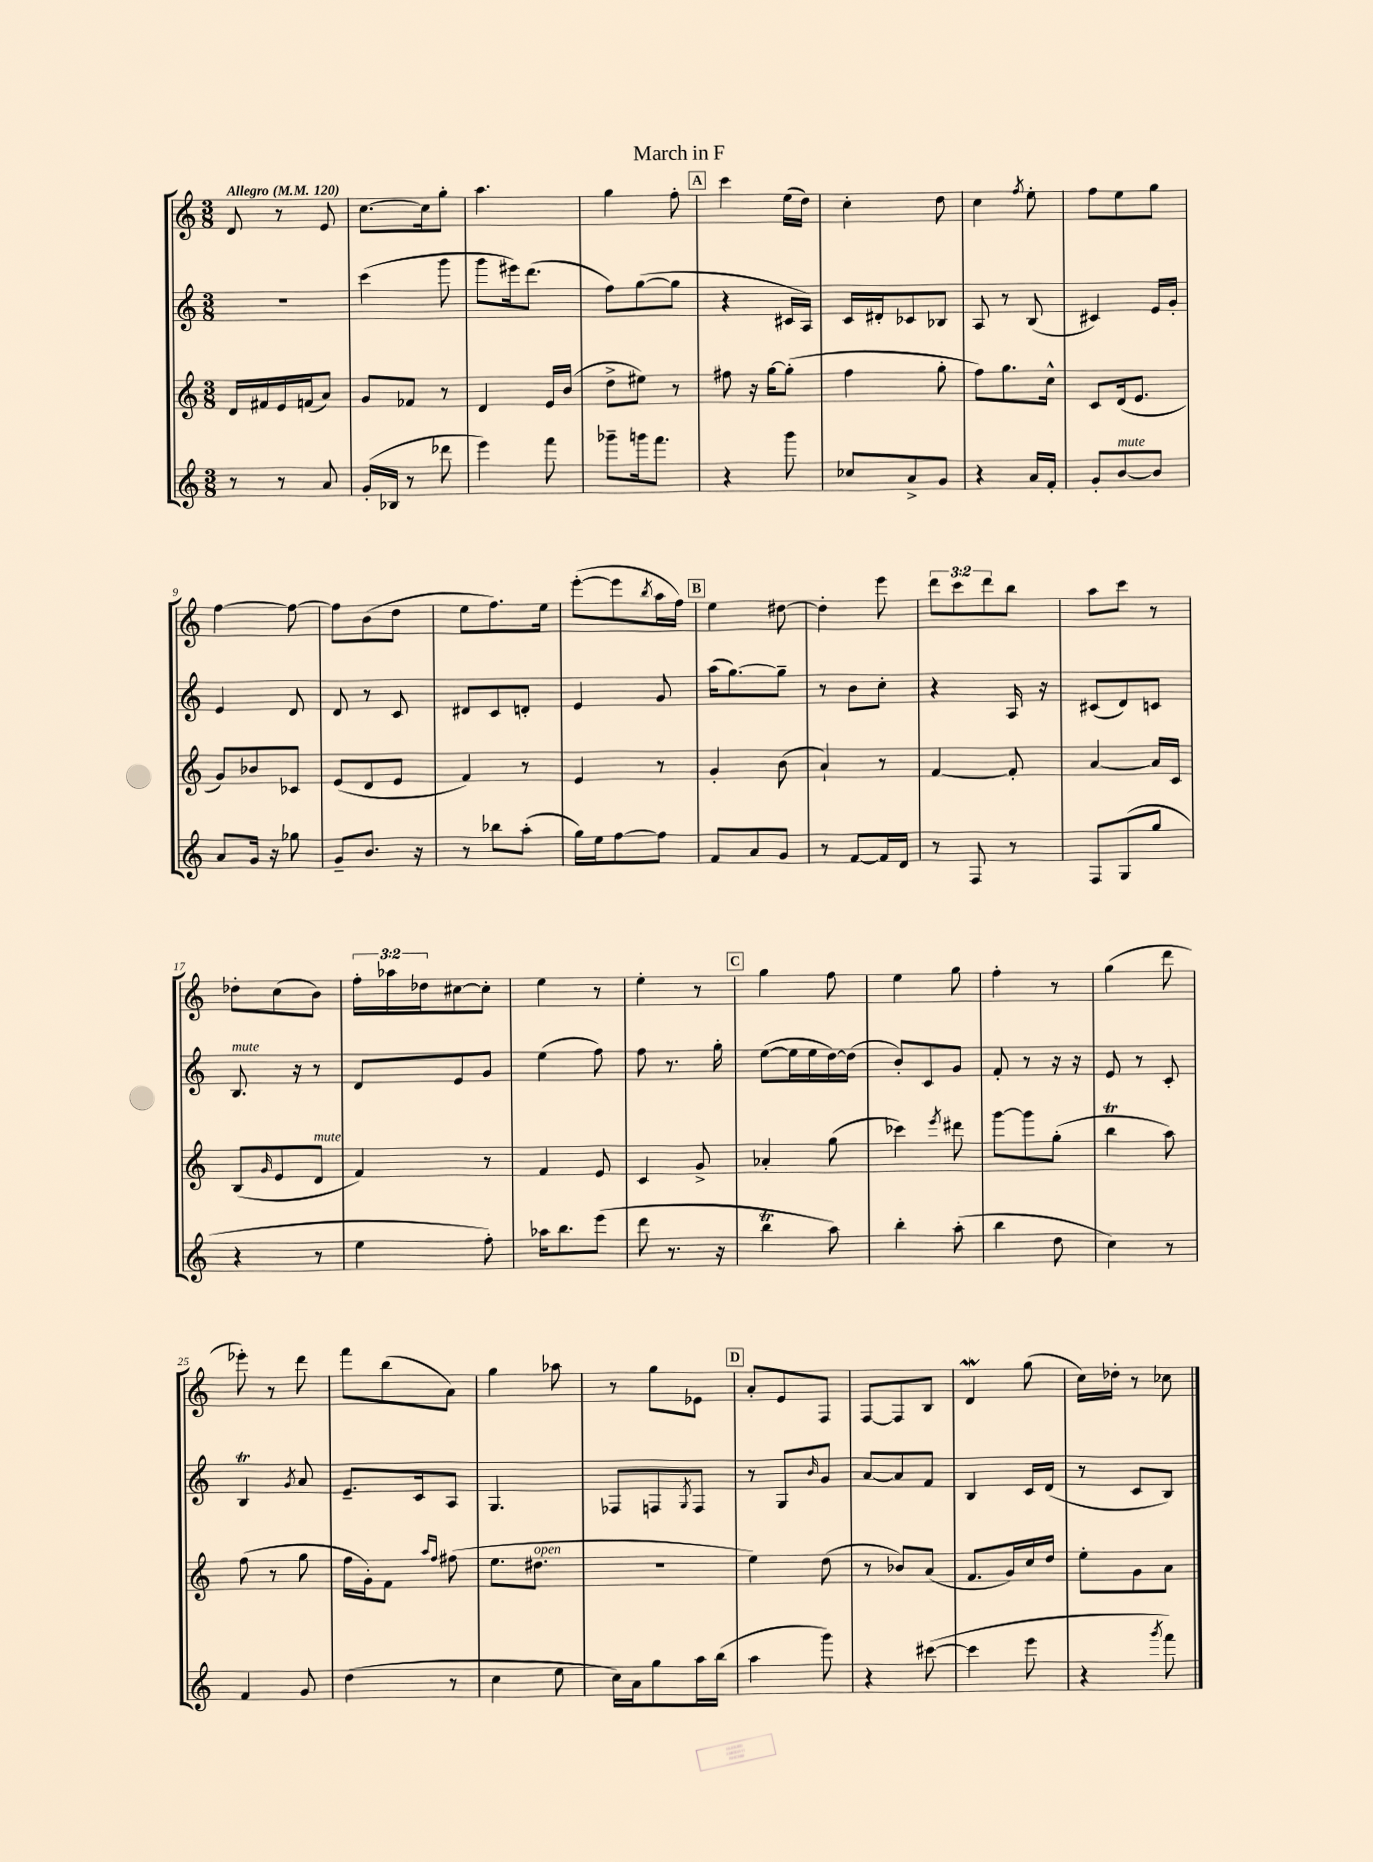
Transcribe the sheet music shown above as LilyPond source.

\header { title = "March in F" }
<<
\new StaffGroup <<
\new Staff = "s0" {
    \clef treble \key c \major \numericTimeSignature \time 3/8 \override Staff.TupletNumber.text = #tuplet-number::calc-fraction-text \tempo "Allegro" 4 = 120
    d'8 r8 e'8 |
    c''8.~ c''16 g''8-. |
    a''4. |
    g''4 f''8-. |
    \mark \markup { \box "A" } c'''4 e''16( d''16) |
    c''4-. d''8 |
    c''4 \acciaccatura { f''8 } e''8-. |
    f''8 e''8 g''8 |
    f''4~ f''8~ |
    f''8 b'8( d''8 |
    e''8 f''8.) e''16 |
    e'''8~-.( e'''8 \acciaccatura { b''8 } a''16 f''16) |
    \mark \markup { \box "B" } e''4 dis''8~ |
    dis''4-. e'''8 |
    \tuplet 3/2 { d'''8 c'''8 d'''8 } b''8 |
    a''8 c'''8 r8 |
    des''8-. c''8( b'8) |
    \tuplet 3/2 { f''16-. aes''16 des''16 } cis''8~ cis''8-. |
    e''4 r8 |
    e''4-. r8 |
    \mark \markup { \box "C" } g''4 f''8 |
    e''4 g''8 |
    f''4-. r8 |
    g''4( d'''8 |
    ees'''8-.) r8 d'''8 |
    f'''8 b''8( a'8) |
    g''4 aes''8 |
    r8 g''8 ees'8 |
    \mark \markup { \box "D" } a'8-. e'8 f8 |
    f8~ f8 b8 |
    d'4\mordent g''8( |
    c''16) des''16-. r8 ces''8 \bar "|." |
}
\new Staff = "s1" {
    \clef treble \key c \major \numericTimeSignature \time 3/8
    R4. |
    c'''4( g'''8 |
    g'''8 eis'''16) d'''8.( |
    f''8) g''8~( g''8 |
    \mark \markup { \box "A" } r4 cis'16 a16) |
    c'16 dis'16-. ces'8 bes8 |
    a8 r8 b8( |
    cis'4) e'16 g'16-. |
    e'4 d'8 |
    d'8 r8 c'8 |
    dis'8 c'8 d'8-. |
    e'4 g'8 |
    \mark \markup { \box "B" } a''16( g''8.~) g''8-- |
    r8 b'8 c''8-. |
    r4 a16 r16 |
    cis'8( d'8) c'8 |
    b8.^\markup { \italic "mute" } r16 r8 |
    d'8 e'8 g'8 |
    e''4( f''8) |
    f''8 r8. g''16-. |
    \mark \markup { \box "C" } e''8~( e''16 e''16 d''16~) d''16( |
    b'8-.) c'8 g'8 |
    f'8-. r8 r16 r16 |
    e'8 r8 c'8-. |
    b4\trill \acciaccatura { g'8 } a'8 |
    e'8.-- c'16 a8 |
    g4. |
    fes8 f8 \acciaccatura { g8 } f8 |
    \mark \markup { \box "D" } r8 g8 \grace { b'16 } g'8 |
    a'8~ a'8 f'8 |
    b4 c'16 d'16( |
    r8 c'8 b8) \bar "|." |
}
\new Staff = "s2" {
    \clef treble \key c \major \numericTimeSignature \time 3/8
    d'16 fis'16 e'16 f'16( a'8) |
    g'8 fes'8 r8 |
    d'4 e'16 b'16( |
    d''8-> eis''8) r8 |
    \mark \markup { \box "A" } fis''8 r16 g''16~ g''8-.( |
    f''4 g''8-. |
    f''8) g''8. c''16-^ |
    c'8 d'16( e'8. |
    g'8) bes'8 ces'8 |
    e'8( d'8 e'8 |
    f'4) r8 |
    e'4 r8 |
    \mark \markup { \box "B" } g'4-. b'8( |
    a'4-!) r8 |
    f'4~ f'8-. |
    a'4~ a'16 c'16 |
    b8( \grace { g'16 } e'8 d'8^\markup { \italic "mute" } |
    f'4) r8 |
    f'4 e'8 |
    c'4 g'8-> |
    \mark \markup { \box "C" } aes'4-. g''8( |
    ces'''4) \acciaccatura { e'''8 } dis'''8 |
    g'''8~ g'''8 g''8-.( |
    b''4\trill a''8) |
    f''8( r8 g''8 |
    f''16 g'16-.) f'8 \grace { a''16 f''16 } fis''8( |
    e''8. dis''8.^\markup { \italic "open" } |
    R4. |
    \mark \markup { \box "D" } e''4) d''8( |
    r8 bes'8) a'8( |
    f'8. g'16) c''16 d''16 |
    e''8-. g'8 a'8 \bar "|." |
}
\new Staff = "s3" {
    \clef treble \key c \major \numericTimeSignature \time 3/8
    r8 r8 a'8 |
    g'16-.( bes16 r8 des'''8 |
    e'''4) f'''8 |
    ges'''8-- g'''16 f'''8. |
    \mark \markup { \box "A" } r4 g'''8 |
    ces''8 a'8-> g'8 |
    r4 a'16 f'16-. |
    g'8-. b'8~^\markup { \italic "mute" } b'8 |
    a'8 g'16 r16 ges''8 |
    g'8-- b'8. r16 |
    r8 bes''8 a''8-.( |
    g''16) e''16 f''8~ f''8 |
    \mark \markup { \box "B" } f'8 a'8 g'8 |
    r8 f'8~ f'16 d'16 |
    r8 f8 r8 |
    f8 g8( g''8 |
    r4 r8 |
    e''4 f''8-.) |
    aes''16 b''8. e'''8( |
    d'''8 r8. r16 |
    \mark \markup { \box "C" } b''4\trill a''8) |
    b''4-. a''8-.( |
    b''4 d''8 |
    c''4) r8 |
    f'4 g'8 |
    d''4( r8 |
    c''4 e''8 |
    c''16) a'16 g''8 a''16 b''16( |
    \mark \markup { \box "D" } a''4 g'''8) |
    r4 cis'''8~( |
    cis'''4 e'''8 |
    r4 \acciaccatura { g'''8 } f'''8) \bar "|." |
}
>>
>>
